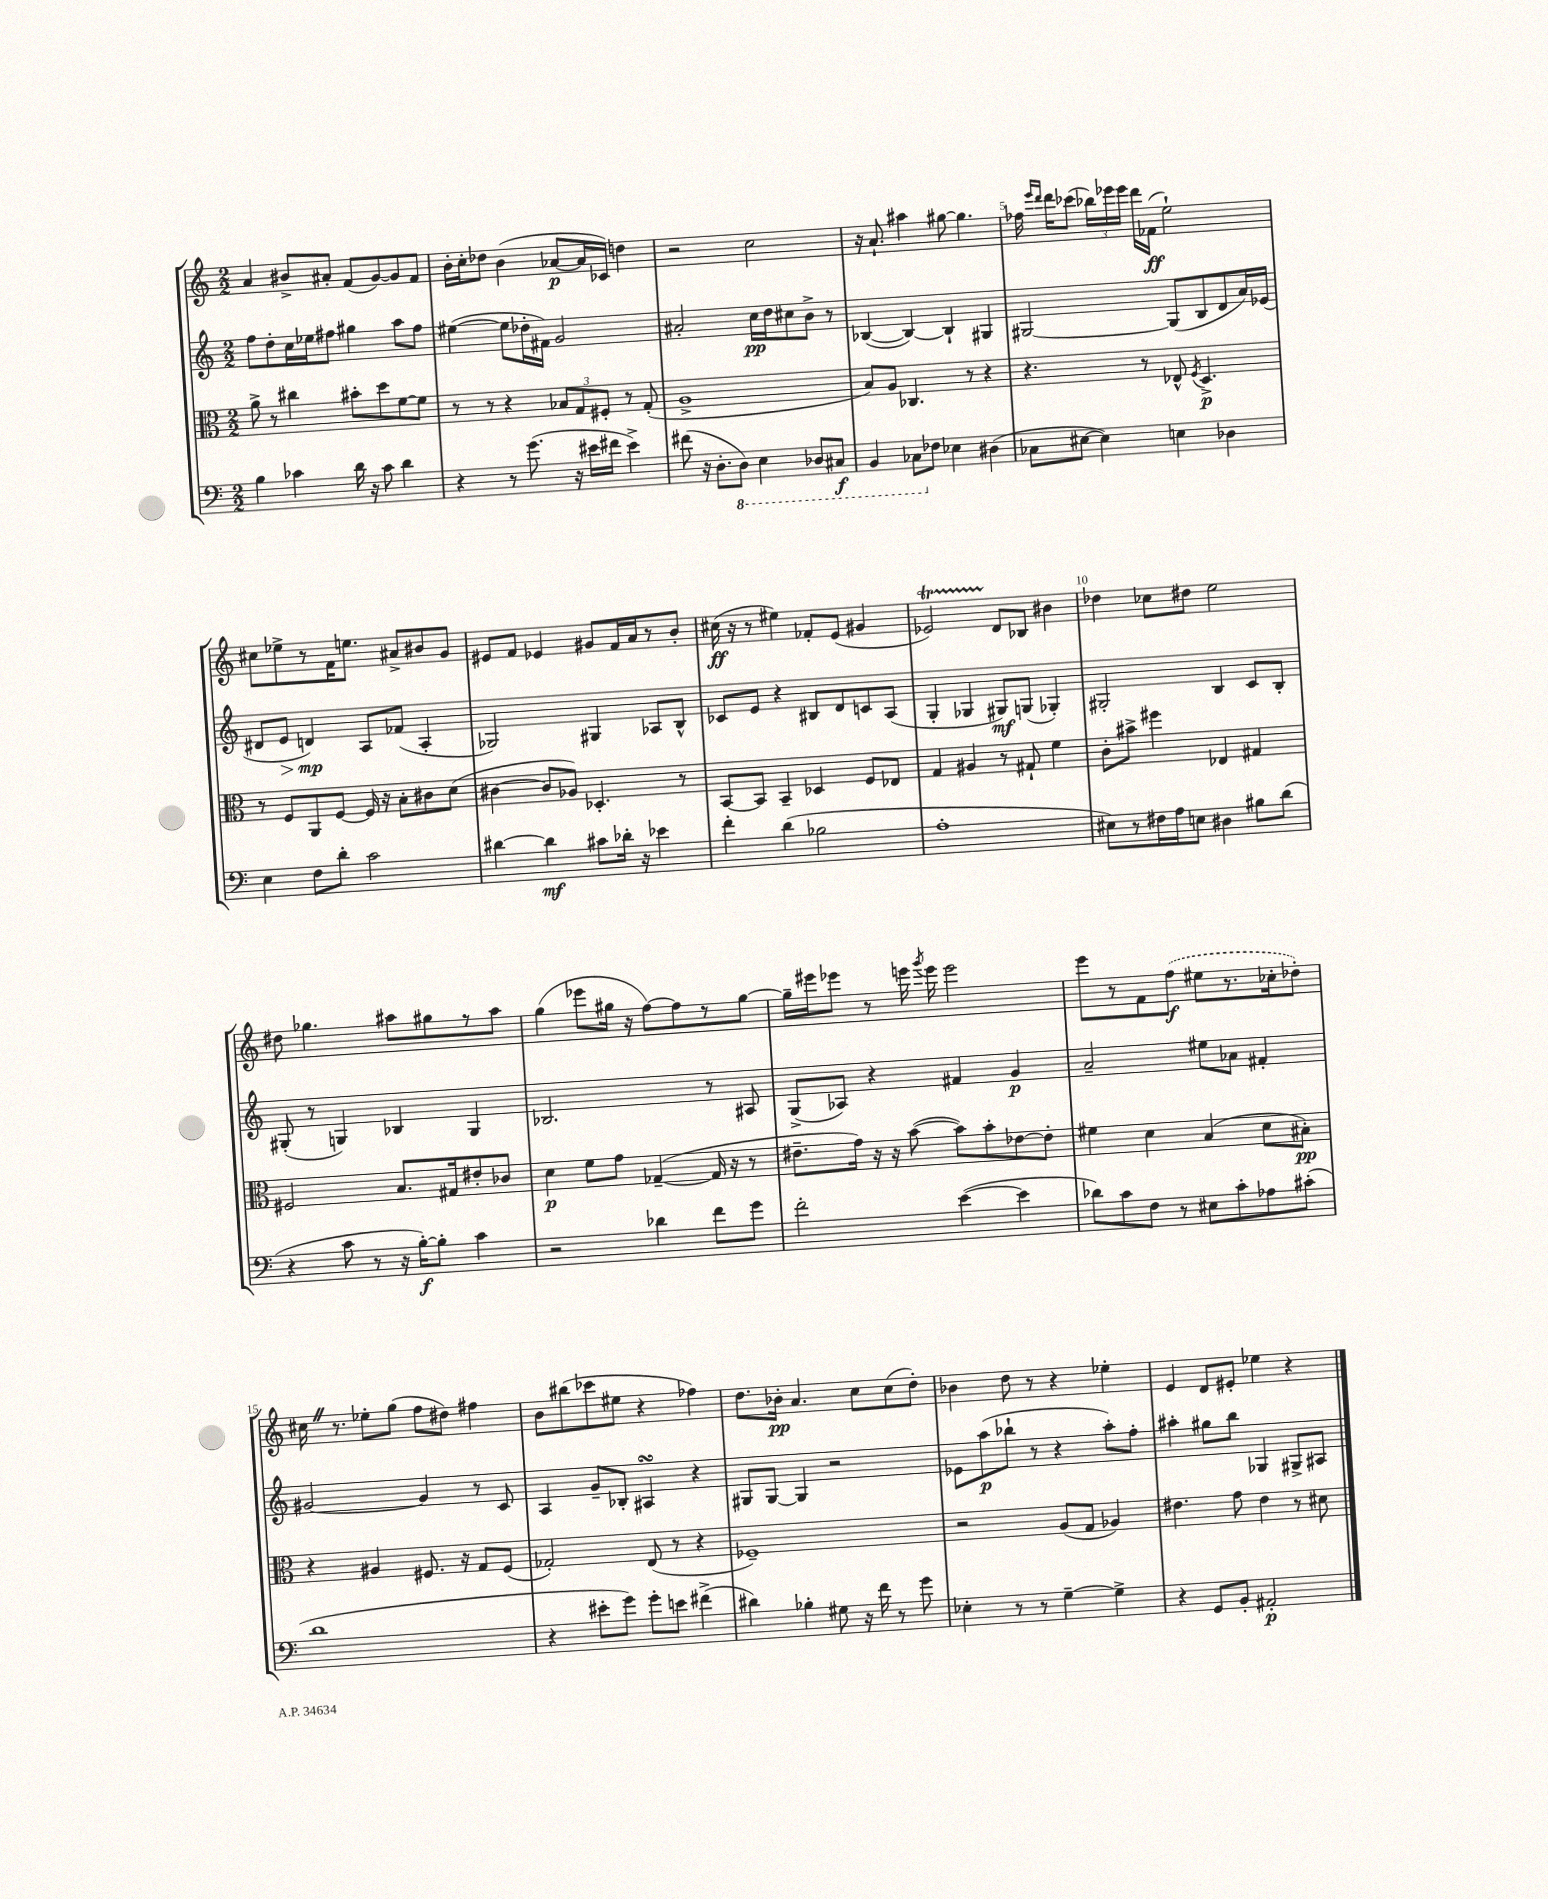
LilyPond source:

<<
\new StaffGroup <<
\new Staff = "s0" {
    \clef treble \key c \major \numericTimeSignature \time 2/2
    \autoBeamOff a'4 bis'8[-> ais'8]-. f'8[( g'8~) g'8 f'8] |
    b'16[-. c''16-. des''8] b'4( aes'8[~\p aes'16 ces'16]) d''4 |
    r2 c''2 |
    r16 a'8.-! ais''4 gis''8~ gis''4. |
    fes''16 \grace { e'''16[ d'''16] } d'''16[ ces'''8]( \tuplet 3/2 { bes''16[) ees'''16 ees'''16] } d'''16[ fes'16]\ff( e''2-!) |
    cis''8[ ees''8-> r8 f'16 e''8.] ais'8[-> bis'8 g'8] |
    eis'8[ f'8] ees'4 gis'8[ f'16 a'16 r8 b'8]-. |
    cis''16\ff( r16 r8 eis''4) fes'8[-. e'8]( gis'4 |
    ees'2\startTrillSpan) d'8[\stopTrillSpan bes8] bis'4 |
    des''4 ces''8[ dis''8] e''2 |
    dis''8 ges''4. ais''8[ gis''8 r8 ais''8] |
    g''4( ees'''8[ gis''16] r16 f''8[~) f''8 r8 gis''8]~ |
    gis''16[-- eis'''16 ees'''8] r8 e'''16 \acciaccatura { g'''8 } e'''16 e'''2 |
    e'''8[ r8 f'8 \once \slurDashed f''8]\f( eis''8[ r8. ces''16-. des''8]-.) |
    cis''16 \once \override BreathingSign.text = \markup { \musicglyph "scripts.caesura.straight" } \breathe r8. ees''8[-. g''8]( f''8[ dis''8]) fis''4 |
    b'8[ bis''8( ces'''8 eis''8] r4 fes''4) |
    d''8.[ bes'16]-.\pp a'4. c''8[ c''8( d''8]-.) |
    bes'4 d''8 r8 r4 ees''4-. |
    e'4 d'8[ eis'8]-. ees''4 r4 \bar "|." |
}
\new Staff = "s1" {
    \clef treble \key c \major \numericTimeSignature \time 2/2
    \autoBeamOff f''8[ d''8-. c''16 ees''16 fis''8] gis''4 a''8[ fis''8] |
    eis''4~( eis''8[ des''16-. fis'16]) g'2 |
    ais'2-. c''16[\pp d''16 cis''8 b'8]-> r8 |
    bes4~( bes4~) bes4-! gis4 |
    gis2~ gis8[( b8 d'8 a'16) ees'16]( |
    dis'8[ e'8]\> d'4\mp\!) a8[ fes'8]( a4-. |
    ges2) gis4 aes8[ b8]-^ |
    ces'8[ e'8] r4 bis8[ d'8 c'8 a8]( |
    g4-. ges4 gis8[\mf) g8]( ges4-.) |
    gis2-. b4 c'8[ b8]-. |
    gis8-.( r8 g4) bes4 g4 |
    bes2. r8 ais8 |
    g8[->( aes8]) r4 fis'4 g'4\p |
    a'2-- eis''8[ aes'8] fis'4-. |
    gis'2~ gis'4 r8 c'8 |
    a4 g'8[-- bes8]-. ais4\turn r4 |
    gis8[ gis8]~ gis4 r2 |
    ees'8[ a''8\p( bes''8]-! r8 r4 a''8[-.) f''8]-. |
    ais''4-. gis''8[ b''8] ges4 gis8[-> ais8] \bar "|." |
}
\new Staff = "s2" {
    \clef alto \key c \major \numericTimeSignature \time 2/2
    \autoBeamOff a'8-> r8 cis''4 bis'8[-. d''8 f'8~ f'8] |
    r8 r8 r4 \tuplet 3/2 { bes8[ g8 fis8]-. } r8 g8-.( |
    a1-> |
    b8[) a8] ces4. r8 r4 |
    r4. r8 ees8-^ \acciaccatura { f8 } d4.->\p |
    r8 f8[ a,8 f8]~ f16 r16 b8[-. cis'8 d'8]( |
    cis'4~ cis'8[ aes8]) des4.-. r8 |
    b,8[~ b,8] b,4-- des4 f8[ ees8] |
    g4 ais4 r8 gis8-! f'4 |
    c'8[-. bis'8]-> fis''4 ees4 gis4 |
    fis2 b8.[ gis16 eis'8-. ces'8] |
    d'4\p f'8[ g'8] ges4~--( ges16 r16 r8 |
    eis'8.[-- g'16]) r16 r16 b'8~( b'8[) b'8-. ees'8~ ees'8]-. |
    fis'4 d'4 b4( d'8[ bis8]-.\pp) |
    r4 ais4 fis8. r16 g8[ fis8]( |
    ges2-.) e8( r8 r4 |
    fes1--) |
    r2 a8[( g8] aes4) |
    eis'4. g'8 eis'4 r8 dis'8 \bar "|." |
}
\new Staff = "s3" {
    \clef bass \key c \major \numericTimeSignature \time 2/2
    \autoBeamOff b4 ces'4 d'16 r16 ces'8 d'4 |
    r4 r8 g'8.( r16 eis'16[ fis'16] eis'4->) |
    fis'8( r16 d8.[-. \ottava #-1 d,8]) e,4 des,8[ cis,8]\f |
    b,,4 ces,8[ \ottava #0 fes8] ees4 dis4( |
    ces8[ eis8]~ eis4) e4 des4 |
    e4 f8[ d'8]-. c'2 |
    dis'4~ dis'4\mf cis'8[ des'16]-. r16 ees'4 |
    f'4-. d'4( bes2 |
    a1-. |
    eis8[) r8 fis16 a16 e8] dis4 bis8[ d'8]( |
    r4 c'8 r8 r16 b16[~-.\f) b8]-. c'4 |
    r2 des'4 f'8[ g'8] |
    f'2-. e'4~( e'4 |
    des'8[) c'8 f8] r8 eis8[ c'8-. aes8 cis'8]-.( |
    d'1 |
    r4 eis'8[-. g'8]) g'8[-. e'8] fis'4->( |
    dis'4) bes4-. gis8 r16 f'16 r8 g'8 |
    ees4-. r8 r8 g4~-- g4-> |
    r4 g,8[ b,8]-. ais,2-.\p \bar "|." |
}
>>
>>
\layout { \context { \Score \override BarNumber.break-visibility = ##(#f #t #t) barNumberVisibility = #(every-nth-bar-number-visible 5) } }
